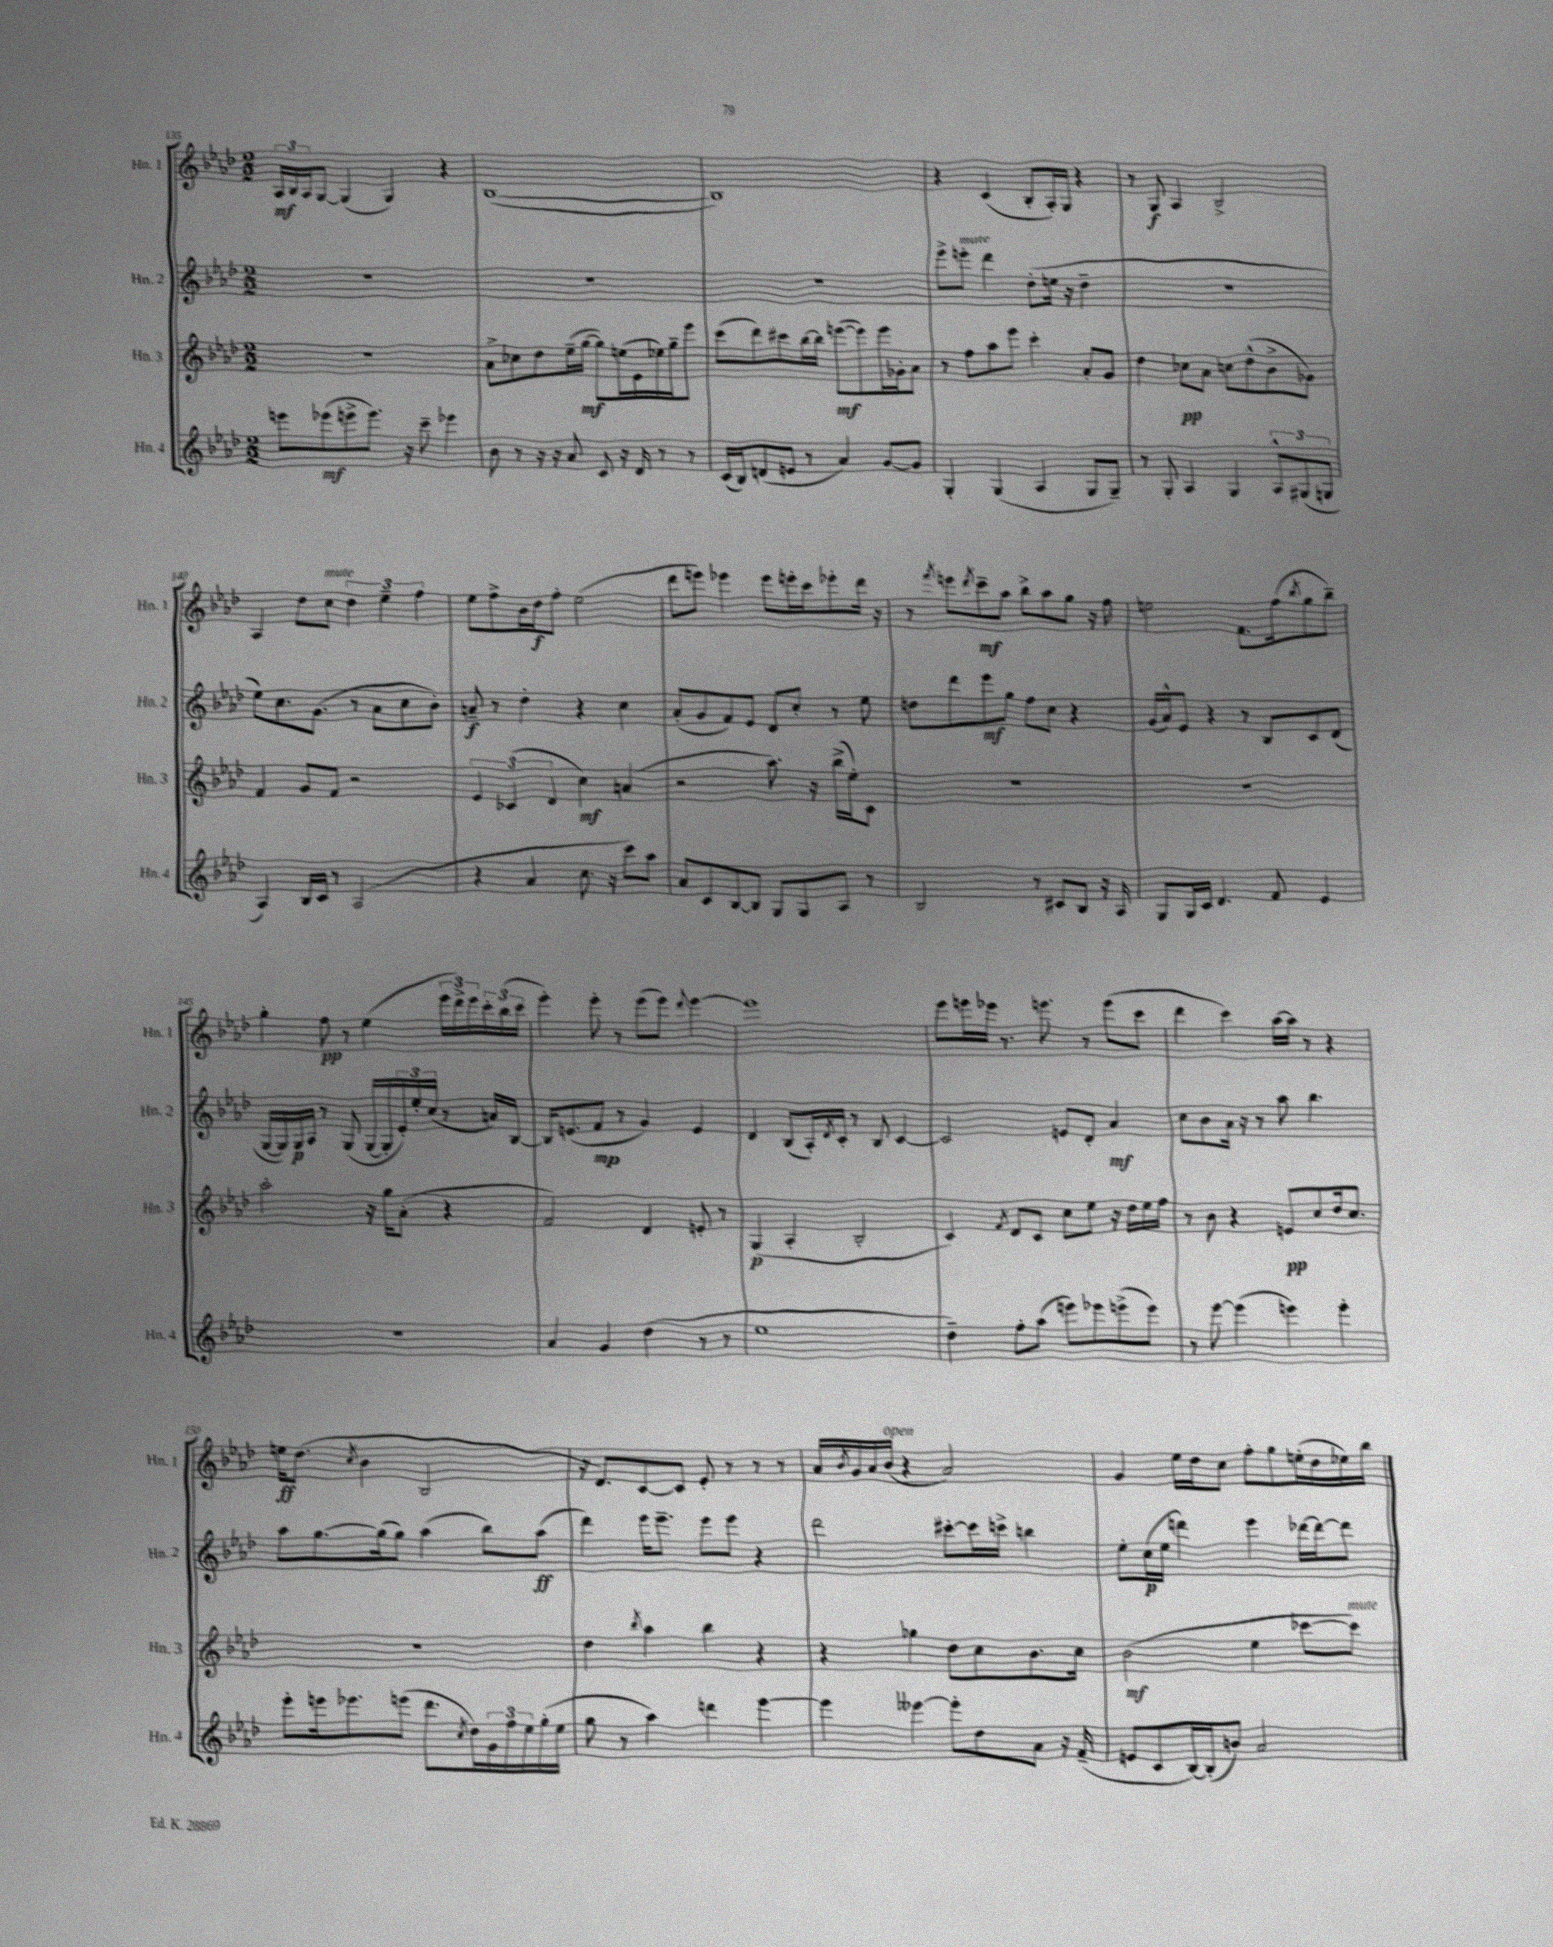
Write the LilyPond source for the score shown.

<<
\new StaffGroup <<
\new Staff = "s0" \with { instrumentName = "Hn. 1" shortInstrumentName = "Hn. 1" } {
    \clef treble \key aes \major \numericTimeSignature \time 2/2
    \tuplet 3/2 { aes16\mf bes16 aes16 } g8~ g4( g4) r4 |
    bes1~( |
    bes1) |
    r4 c'4( bes8-. aes16-.) g16 r4 |
    r8 g8\f aes4 bes2-> |
    aes4 des''8 c''8^\markup { \italic "mute" } \tuplet 3/2 { des''4 ees''4-- f''4 } |
    ees''8 f''8-> bes'16 des''16\f f''8-. ees''2( |
    des'''8 e'''8) ees'''4 ees'''8 e'''16-. c'''16 ees'''8-. des'''16 r16 |
    r8 \acciaccatura { f'''8 } e'''8 \acciaccatura { des'''8 } c'''8--\mf aes''8 bes''8-> aes''8 g''8 r16 f''16 |
    e''2 f'8. f''16( \acciaccatura { bes''8 } g''8 bes''8--) |
    g''4-. f''8\pp r8 ees''4( \tuplet 3/2 { ees'''16 des'''16->) ees'''16 } \tuplet 3/2 { c'''16-. bes''16( c'''16 } |
    ees'''4-.) ees'''8-. r8 ees'''8( ees'''8) \appoggiatura { des'''8 } ees'''4~ |
    ees'''1 |
    ees'''8 e'''16 ees'''16 r8. e'''8. r8 e'''8( c'''8 |
    des'''4 c'''4) aes''16~ aes''16 r8 r4 |
    e''16\ff des''8.( \acciaccatura { c''8 } bes'4 bes2 |
    r16 des'8.) c'8~ c'8 ees'8-. r8 r8 r8 |
    aes'16 \acciaccatura { bes'8 } g'16 aes'16 bes'16^\markup { \italic "open" }( r4 aes'2) |
    g'4 ees''16 des''16 c''8 f''8-. g''8 e''16-.( des''16 ees''16) bes''16 \bar "|." |
}
\new Staff = "s1" \with { instrumentName = "Hn. 2" shortInstrumentName = "Hn. 2" } {
    \clef treble \key aes \major \numericTimeSignature \time 2/2
    R1 |
    R1 |
    R1 |
    ees'''8-> e'''8-.^\markup { \italic "mute" } des'''4 des''8-.( e''16 r16 des''4-- |
    R1 |
    ees''8) c''8. g'8.( r8 aes'8 c''8 bes'8-.) |
    a'8--\f r8 des''4-. r4 c''4 |
    aes'8-.( g'8 f'8) ees'8 des'8 c''8-. r8 ees''8 |
    d''8 des'''8 ees'''8\mf g''8 f''8 c''8 r4 |
    g'16( aes'16-^) ees'8 r4 r8 bes8 c'8 des'8( |
    g16~ g16) g16\p aes16 r8 g8( g16~ g16-. \tuplet 3/2 { ees'16-.) ees''16-. c''16( } r8 a'16) bes16~ |
    bes16 e'8.( f'8\mp r8 g'4) e'4 |
    des'4 bes8( aes16-.) \acciaccatura { des'8 } c'16-. r8 bes8 c'4~ |
    c'2 e'8 des'8-. aes'4\mf |
    c''8 bes'8 aes'16 r16 r8 aes''8 bes''4. |
    aes''8 g''8.~ g''16( g''8) aes''4( bes''8) aes''8\ff( |
    des'''4) ees'''16 ees'''8.-- ees'''8 ees'''8 r4 |
    des'''2 cis'''8~-. cis'''16 c'''16-> b''4 |
    ees''8-. c''16\p( ees''16 d'''4) ees'''4 des'''16~ des'''16~ des'''8 \bar "|." |
}
\new Staff = "s2" \with { instrumentName = "Hn. 3" shortInstrumentName = "Hn. 3" } {
    \clef treble \key aes \major \numericTimeSignature \time 2/2
    r1 |
    aes'8-> ces''8 des''8 ees''16--( g''16~\mf g''8) e''16( ees'16 ees''16) g''16-- ees'''8 |
    c'''8( des'''8) cis'''8 bes''16~ bes''16 e'''8~\mf( e'''8) e'''16 ges'16-. aes'8 |
    r8 f''8 aes''8 ees'''8 c'''4-. aes'8-. g'8 |
    des''4 ces''8\pp aes'8 c''8 des''8-^( bes'8-> ges'8) |
    f'4 g'8 f'8 r2 |
    \tuplet 3/2 { ees'4 ces'4( des'4 } c''4\mf) a'4( |
    r2 aes''8.) r16 bes''16->( ees''16-.) c'8 |
    R1 |
    r1 |
    aes''2-. r16 g''16 aes'8-.( r4 |
    f'2) des'4 e'8-. r8 |
    g4\p( aes4-. bes2-. |
    c'4) \acciaccatura { f'8 } des'8 c'8 c''8 ees''8 r16 des''16 ees''16 f''16 |
    r8 bes'8 r4 e'8\pp c''8 des''16 c''8. |
    r1 |
    des''4 \acciaccatura { bes''8 } aes''4 bes''4 r4 |
    r4 ges''4 des''8 c''8 bes'8. c''16 |
    bes'2\mf( ees''4 ces'''8~ ces'''8^\markup { \italic "mute" }) \bar "|." |
}
\new Staff = "s3" \with { instrumentName = "Hn. 4" shortInstrumentName = "Hn. 4" } {
    \clef treble \key aes \major \numericTimeSignature \time 2/2
    e'''8 ees'''8\mf( e'''8-> e'''8.) r16 c'''8-- ees'''4 |
    bes'8 r8 r16 r16 aes'8 c'8 r16 des'16 r8 r8 |
    c'16( bes16) d'8( e'8 r8 aes'4) g'8~ g'8 |
    g4-. g4( aes4 g8 g8--) |
    r8 g8-. aes4 g4 \tuplet 3/2 { aes8-^ gis8( g8 } |
    aes4) bes16 c'16 r8 aes2( |
    r4 aes'4 c''8. r16 c'''8) aes''8 |
    aes'8 c'8 bes8~ bes8 g8 g8 aes8 r8 |
    bes2 r8 cis'8 bes8 r16 aes16 |
    g8 g16 c'16 des'4. f'8 ees'4 |
    R1 |
    aes'4 g'4 des''4( r8 r8 |
    ees''1 |
    des''4--) f''8-. aes''8( e'''8) ees'''8 e'''8->( e'''8) |
    r8 ees'''8~ ees'''4( e'''4) e'''4-. |
    ees'''8-. e'''16 ees'''8. e'''8( des'''8. \acciaccatura { c''8 } des''16) \tuplet 3/2 { g'16 f''16 ees''16 } g''16-.( ees''16 |
    g''8 r8 aes''4) d'''4 ees'''4~ |
    ees'''4 eeses'''4~ eeses'''8-. des''8 aes'8 r16 f'16--( |
    e'8 c'8 bes16~) bes16-.( b'8) aes'2 \bar "|." |
}
>>
>>
\layout { \context { \Score currentBarNumber = #135 } }
